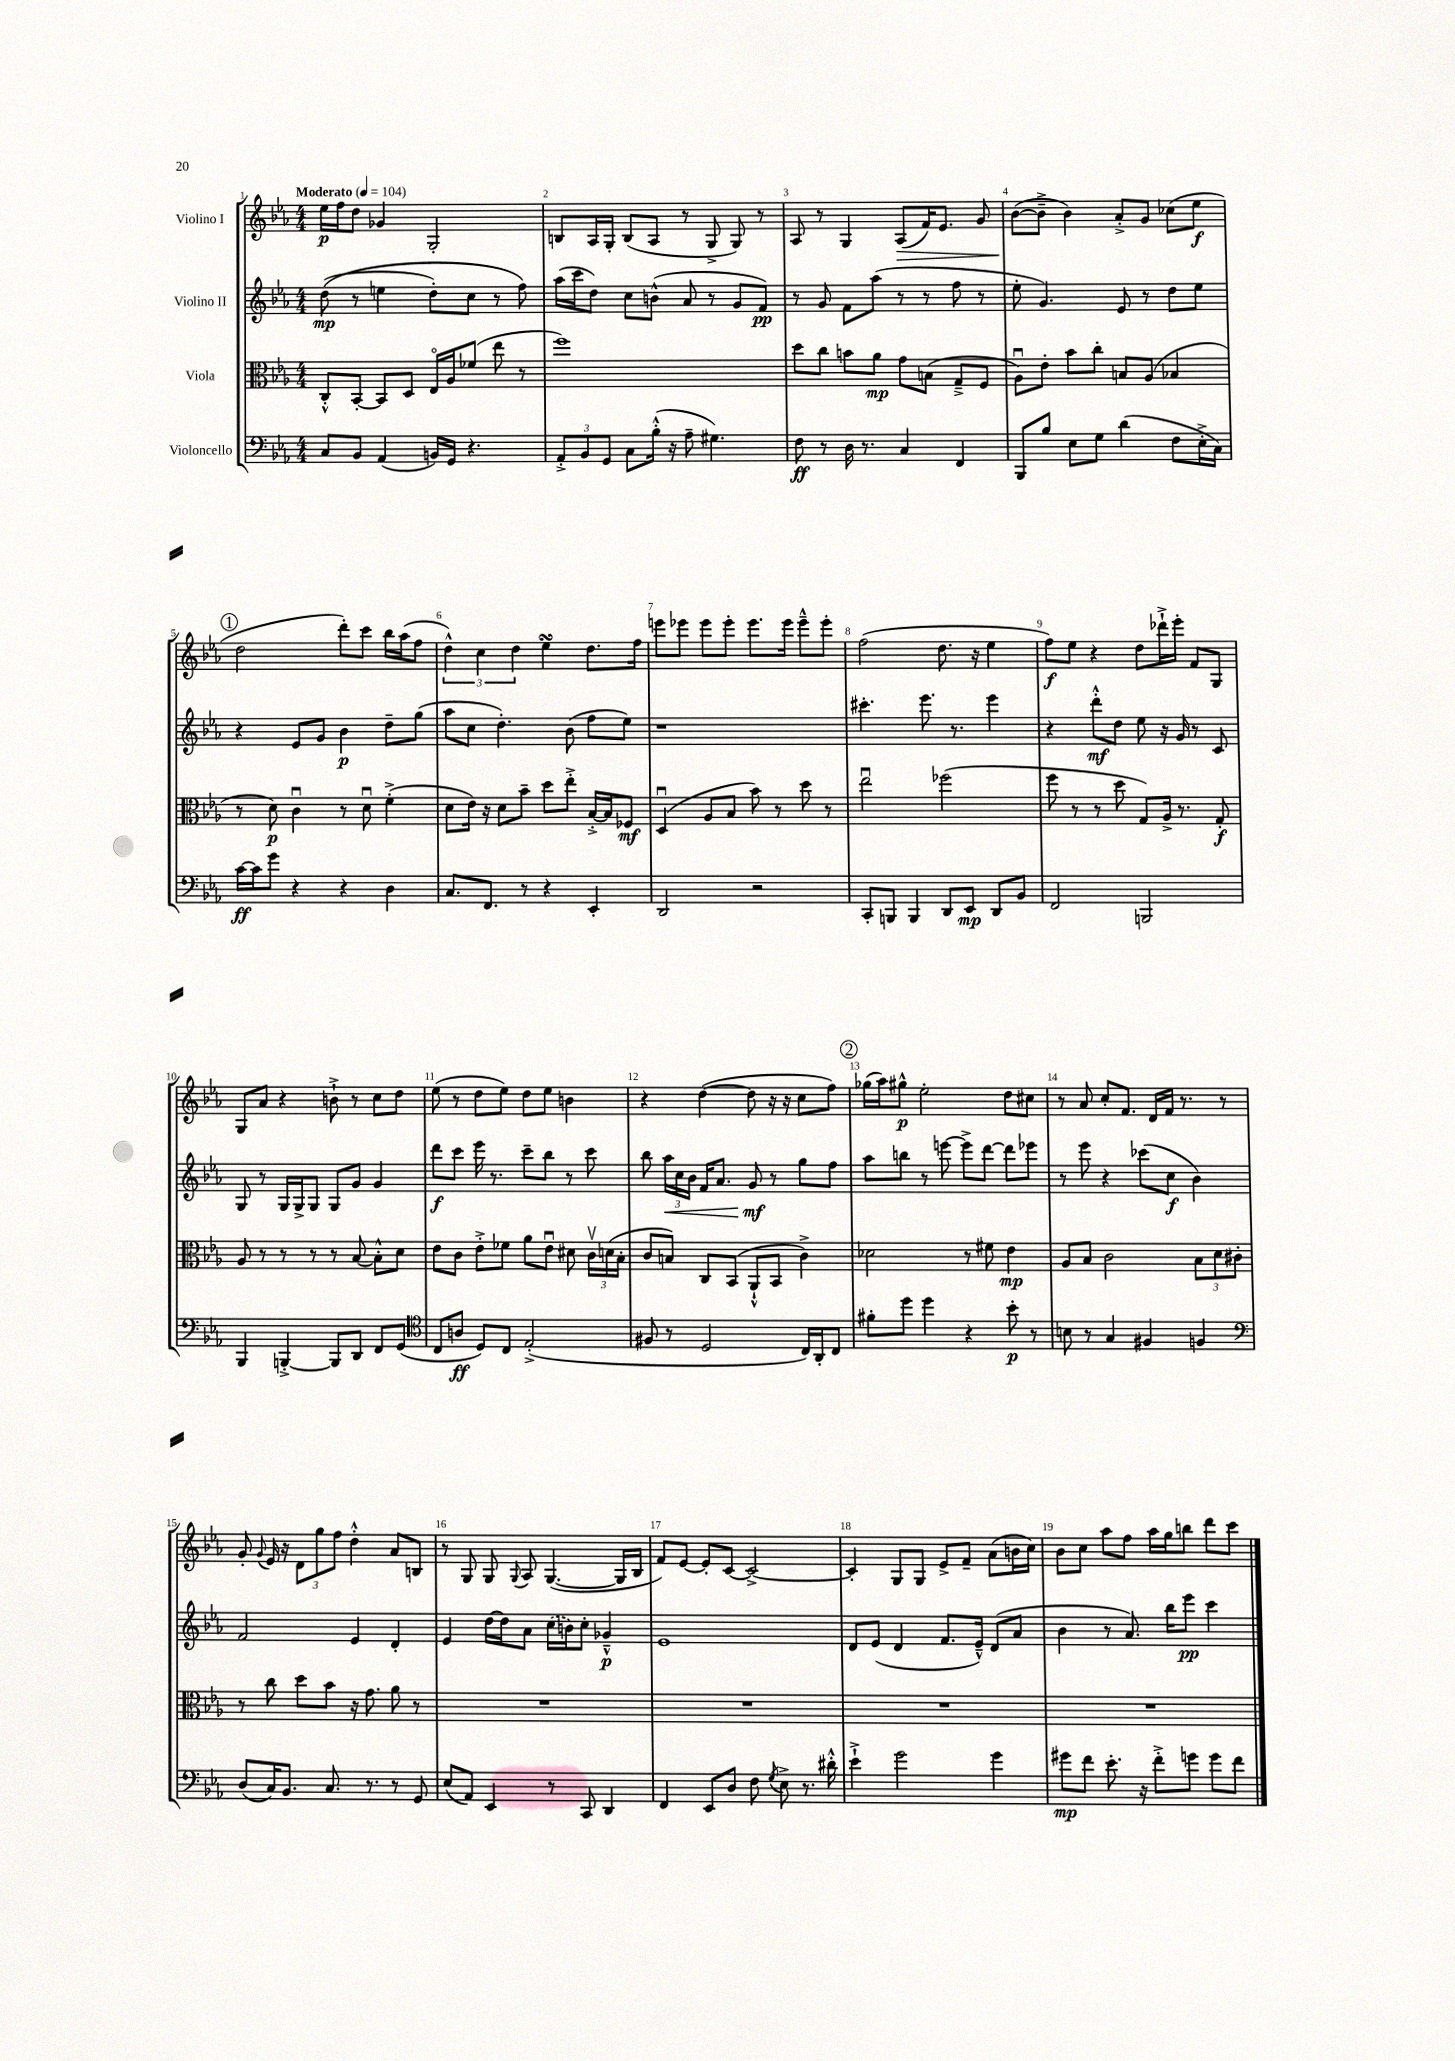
<<
\new StaffGroup <<
\new Staff = "s0" \with { instrumentName = "Violino I" } {
    \clef treble \key ees \major \numericTimeSignature \time 4/4 \tempo "Moderato" 4 = 104
    \autoBeamOff ees''16[\p f''16 d''8] ges'4 g2-. |
    b8[ aes16 g16]-. b8[( aes8] r8 g8-> g8) r8 |
    aes8 r8 g4 aes8[\>( f'16) ees'8.] g'8 |
    bes'8[~\!( bes'8]---> bes'4) aes'8[-.-> g'8] ces''8[( ees''8]\f |
    \mark \markup { \circle "1" } d''2 d'''8[-.) c'''8] bes''16[ aes''16( f''8] |
    \tuplet 3/2 { d''4-^) c''4 d''4 } ees''4\turn d''8.[ f''16] |
    e'''8[ ees'''8] ees'''8[ ees'''8]-. ees'''8.[ ees'''16] ees'''8[---^ ees'''8]-. |
    f''2( d''8. r16 ees''4 |
    f''8[\f) ees''8] r4 d''8[ des'''16-!-> ees'''16]-. f'8[ g8] |
    g8[ aes'8] r4 b'8-!-> r8 c''8[ d''8] |
    ees''8( r8 d''8[ ees''8]) d''8[ ees''8] b'4 |
    r4 d''4~( d''8 r16 r16 c''8[ f''8]) |
    \mark \markup { \circle "2" } ges''16[( aes''16) gis''8]-^\p ees''2-. d''8[ cis''8] |
    r8 aes'8 c''8[-. f'8.] d'16[ f'16] r8. r8 |
    g'8-. \appoggiatura { g'8 } ees'16 r16 \tuplet 3/2 { d'8[ g''8 f''8] } d''4-.-^ aes'8[ b8] |
    r8 g8 g8 \appoggiatura { g8 } aes8 g4.~( g16[ bes16] |
    f'8[) ees'8]~ ees'8[-. c'8]~ c'2~-> |
    c'4-. g8[ g8] ees'8[-> f'8]-- aes'8[( b'16 c''16]) |
    bes'8[ c''8] aes''8[ f''8] aes''16[ g''16 b''8] d'''8[ c'''8] \bar "|." |
}
\new Staff = "s1" \with { instrumentName = "Violino II" } {
    \clef treble \key ees \major \numericTimeSignature \time 4/4
    \autoBeamOff d''8\mp(\( r8 e''4 d''8[-.) c''8] r8 f''8\) |
    aes''16[( c'''16 d''8]) c''8[ b'8]-^( aes'8 r8 g'8[ f'8]\pp) |
    r8 g'8 f'8[ aes''8]( r8 r8 f''8 r8 |
    ees''8-. g'4.) ees'8 r8 d''8[ ees''8] |
    \mark \markup { \circle "1" } r4 ees'8[ g'8] bes'4\p d''8[-- g''8]( |
    aes''8[ c''8] d''4.-.) bes'8( f''8[ ees''8]) |
    r1 |
    cis'''4.-. ees'''8. r8. ees'''4 |
    r4 d'''8[-.-^\mf d''8] ees''8 r16 g'16 r8 c'8 |
    g8 r8 g16[ g16-> g8] g8[ g'8] g'4 |
    d'''8[\f c'''8] ees'''16 r8. c'''8[-- bes''8] r8 c'''8 |
    bes''8 \tuplet 3/2 { aes''16[\< c''16 bes'16] } f'16[ aes'8.] g'8\mf\! r8 g''8[ f''8] |
    \mark \markup { \circle "2" } aes''8[ b''8] r8 e'''8~ e'''8[-> d'''8]~ d'''8[ ees'''8] |
    r8 ees'''8 r4 ces'''8[( c''8]\f bes'4) |
    f'2 ees'4 d'4-. |
    ees'4 d''16[~ d''16 aes'8] \once \slurDashed c''16[( b'16) c''8]-. ges'4---^\p |
    ees'1 |
    d'8[ ees'8]( d'4 f'8.[ ees'16]---^) d'8[( aes'8] |
    bes'4 r8 aes'8.) bes''16[ ees'''8]\pp c'''4 \bar "|." |
}
\new Staff = "s2" \with { instrumentName = "Viola" } {
    \clef alto \key ees \major \numericTimeSignature \time 4/4
    \autoBeamOff c8[-.-^ bes,8]~-. bes,8[ d8] ees16[\flageolet aes16 fes'8]( ees''8 r8 |
    f''1) |
    d''8[ c''8] b'8[ aes'8]\mp g'8[ b8]( g8[---> f8] |
    aes8[\downbow) ees'8]-. bes'8[ c''8]-. b8[ aes8]( bes4 |
    \mark \markup { \circle "1" } r8 d'8\p) c'4\downbow r8 d'8\downbow f'4-.->( |
    d'8[ ees'16]) r16 d'8[ bes'8]-- d''8[ ees''8]-.-> bes16[~-.-> bes16 fes8]\mf |
    d4\downbow( aes8[ bes8] bes'8) r8 d''8 r8 |
    ees''2\downbow fes''2( |
    f''8 r8 r8 d''8 g8[) aes16]-> r8. g8-.\f |
    aes8 r8 r8 r8 r8 bes8~ bes8[-.-^ d'8] |
    ees'8[ c'8] ees'8[-.-> fes'8] aes'8[ ees'8]\downbow dis'8 \tuplet 3/2 { c'16[\upbow d'16( bes16]-. } |
    c'8[ b8]) c8[ bes,8]( aes,8[-!-^ bes,8] c'4->) |
    \mark \markup { \circle "2" } des'2 r8 fis'8 ees'4\mp |
    aes8[ bes8] c'2 \tuplet 3/2 { bes8[ d'8 cis'8]-. } |
    r8 c''8 d''8[ bes'8] r16 g'8. aes'8 r8 |
    R1 |
    R1 |
    R1 |
    R1 \bar "|." |
}
\new Staff = "s3" \with { instrumentName = "Violoncello" } {
    \clef bass \key ees \major \numericTimeSignature \time 4/4
    \autoBeamOff c8[ bes,8] aes,4( b,16[) g,16] r4. |
    \tuplet 3/2 { aes,8[-.-> bes,8 g,8] } c8[ bes16]-.-^( r16 aes8-- gis4.) |
    f8\ff r8 d16 r8. c4 f,4 |
    bes,,8[ bes8] ees8[ g8] d'4( f8[ ees16-.-> c16]) |
    \mark \markup { \circle "1" } c'16[~\ff c'16 g'8] r4 r4 d4 |
    c8.[ f,8.] r8 r4 ees,4-. |
    d,2 r2 |
    c,8[-. b,,8] b,,4 d,8[ ees,8]\mp d,8[ bes,8] |
    f,2 b,,2 |
    bes,,4 b,,4~-.-> b,,8[ d,8] f,8[ g,8]( |
    \clef tenor c8[ a8]\ff d8[) c8] ees2-.->( |
    fis8 r8 d2 c16[) aes,16-. c8] |
    \mark \markup { \circle "2" } fis'8[-. d''8] d''4 r4 bes'8-.\p r8 |
    b8 r8 g4 fis4 f4 |
    \clef bass d8[( c16) bes,8.] c8. r8. r8 g,8 |
    ees8[( aes,8]) ees,4 r8 c,8 d,4 |
    f,4 ees,8[ d8] f8 \acciaccatura { g8 } ees8-> r8. dis'16-.-^ |
    ees'4-!-> g'2 g'4 |
    gis'8[\mp f'8] ees'8.-. r16 f'8[-.-> g'8] g'8[ f'8] \bar "|." |
}
>>
>>
\layout { \context { \Score \override BarNumber.break-visibility = ##(#f #t #t) barNumberVisibility = #all-bar-numbers-visible } }
